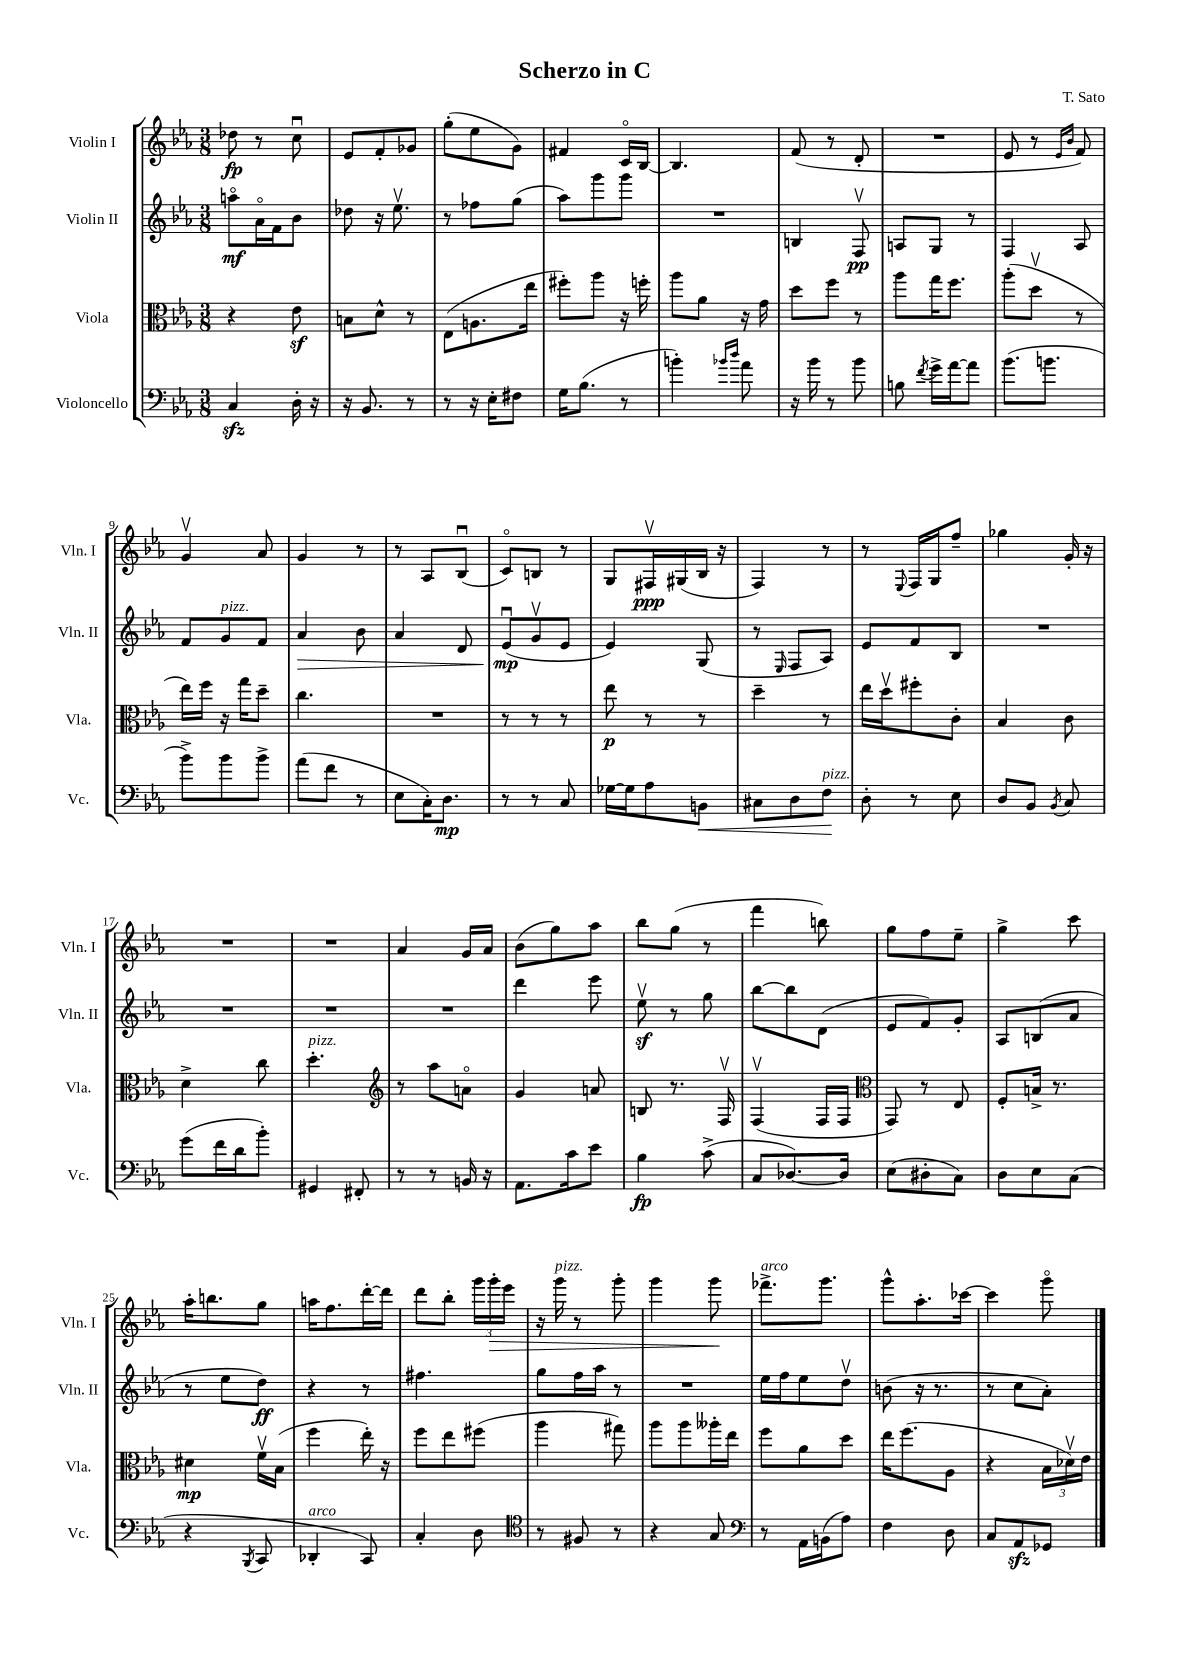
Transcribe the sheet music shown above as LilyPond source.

\header { title = "Scherzo in C" composer = "T. Sato" }
<<
\new StaffGroup <<
\new Staff = "s0" \with { instrumentName = "Violin I" shortInstrumentName = "Vln. I" } {
    \clef treble \key ees \major \numericTimeSignature \time 3/8
    \autoBeamOff des''8\fp r8 c''8\downbow |
    ees'8[ f'8-. ges'8] |
    g''8[-.( ees''8 g'8]) |
    fis'4 c'16[\flageolet bes16]~ |
    bes4. |
    f'8( r8 d'8-. |
    R4. |
    ees'8 r8 \grace { ees'16[ bes'16] } f'8) |
    g'4\upbow aes'8 |
    g'4 r8 |
    r8 aes8[ bes8]\downbow( |
    c'8[\flageolet) b8] r8 |
    g8[ fis16\upbow\ppp gis16( bes16] r16 |
    f4) r8 |
    r8 \appoggiatura { ees8 } f16[ g16 f''8]-- |
    ges''4 g'16-. r16 |
    R4. |
    R4. |
    aes'4 g'16[ aes'16] |
    bes'8[( g''8) aes''8] |
    bes''8[ g''8]( r8 |
    f'''4 b''8) |
    g''8[ f''8 ees''8]-- |
    g''4-> c'''8 |
    aes''16[-. b''8. g''8] |
    a''16[ f''8. d'''16~-. d'''16] |
    d'''8[ bes''8]-. \tuplet 3/2 { g'''16[ g'''16-.\> ees'''16] } |
    r16 g'''16^\markup { \italic "pizz." } r8 g'''8-. |
    g'''4 g'''8\! |
    fes'''8.[->^\markup { \italic "arco" } g'''8.] |
    g'''8[-^ aes''8.-. ces'''16]~ |
    ces'''4 g'''8\flageolet \bar "|." |
}
\new Staff = "s1" \with { instrumentName = "Violin II" shortInstrumentName = "Vln. II" } {
    \clef treble \key ees \major \numericTimeSignature \time 3/8
    \autoBeamOff a''8[\flageolet\mf aes'16\flageolet f'16 bes'8] |
    des''8 r16 ees''8.\upbow |
    r8 fes''8[ g''8]( |
    aes''8[) g'''8 g'''8] |
    R4. |
    b4 f8\upbow\pp |
    a8[ g8] r8 |
    f4 aes8 |
    f'8[ g'8^\markup { \italic "pizz." } f'8] |
    aes'4\> bes'8 |
    aes'4 d'8 |
    ees'8[\downbow\mp\!( g'8\upbow ees'8] |
    ees'4) g8( |
    r8 \grace { ees16 } f8[ aes8]) |
    ees'8[ f'8 bes8] |
    R4. |
    R4. |
    R4. |
    R4. |
    d'''4 ees'''8 |
    ees''8\upbow\sf r8 g''8 |
    bes''8[~ bes''8 d'8]( |
    ees'8[ f'8) g'8]-. |
    aes8[ b8( aes'8] |
    r8 ees''8[ d''8]\ff) |
    r4 r8 |
    fis''4. |
    g''8[ f''16 aes''16] r8 |
    R4. |
    ees''16[ f''16 ees''8 d''8]\upbow |
    b'8( r16 r8. |
    r8 c''8[ aes'8]-.) \bar "|." |
}
\new Staff = "s2" \with { instrumentName = "Viola" shortInstrumentName = "Vla." } {
    \clef alto \key ees \major \numericTimeSignature \time 3/8
    \autoBeamOff r4 ees'8\sf |
    b8[ d'8]-^ r8 |
    ees8[( a8. ees''16] |
    fis''8[-.) aes''8] r16 f''16-. |
    aes''8[ aes'8] r16 g'16 |
    d''8[ f''8] r8 |
    aes''8[ g''16 f''8.] |
    aes''8[-.( d''8]\upbow r8 |
    ees''16[) f''16] r16 g''16[ d''8]-- |
    c''4. |
    R4. |
    r8 r8 r8 |
    ees''8\p r8 r8 |
    d''4-- r8 |
    ees''16[ d''16\upbow fis''8-. c'8]-. |
    bes4 c'8 |
    d'4-> c''8 |
    d''4.-.^\markup { \italic "pizz." } |
    \clef treble r8 aes''8[ a'8]\flageolet |
    g'4 a'8 |
    b8 r8. f16\upbow |
    f4\upbow( f16[ f16] |
    \clef alto g,8) r8 ees8 |
    f8[-. b16]-> r8. |
    dis'4\mp f'16[\upbow bes16]( |
    f''4 ees''16-.) r16 |
    f''8[ ees''8 fis''8]( |
    aes''4 gis''8) |
    aes''8[ aes''8 aeses''16-. ees''16] |
    f''8[ aes'8 d''8] |
    ees''16[ f''8.( aes8] |
    r4 \tuplet 3/2 { bes16[ des'16\upbow) ees'16] } \bar "|." |
}
\new Staff = "s3" \with { instrumentName = "Violoncello" shortInstrumentName = "Vc." } {
    \clef bass \key ees \major \numericTimeSignature \time 3/8
    \autoBeamOff c4\sfz d16-. r16 |
    r16 bes,8. r8 |
    r8 r16 ees16[-. fis8] |
    g16[ bes8.]( r8 |
    b'4-.) \grace { bes'16[ d''16] } aes'8 |
    r16 bes'16 r8 bes'8 |
    b8 \acciaccatura { f'8 } g'16[-> aes'16~ aes'8] |
    bes'8.[( b'8.] |
    bes'8[->) bes'8 bes'8]-> |
    aes'8[( f'8] r8 |
    ees8[ c16-.) d8.]\mp |
    r8 r8 c8 |
    ges16[~ ges16 aes8 b,8]\< |
    cis8[ d8 f8]\!^\markup { \italic "pizz." } |
    d8-. r8 ees8 |
    d8[ bes,8] \acciaccatura { bes,8 } c8 |
    g'8[( f'16 d'16 bes'8]-.) |
    gis,4 fis,8-. |
    r8 r8 b,16 r16 |
    aes,8.[ c'16 ees'8] |
    bes4\fp c'8->( |
    c8[ des8.~) des16] |
    ees8[( dis8-. c8]) |
    d8[ ees8 c8]( |
    r4 \acciaccatura { bes,,8 } c,8 |
    des,4-.^\markup { \italic "arco" } c,8) |
    c4-. d8 |
    \clef tenor r8 fis8 r8 |
    r4 g8 |
    \clef bass r8 aes,16[ b,16( aes8]) |
    f4 d8 |
    c8[ aes,8\sfz ges,8] \bar "|." |
}
>>
>>
